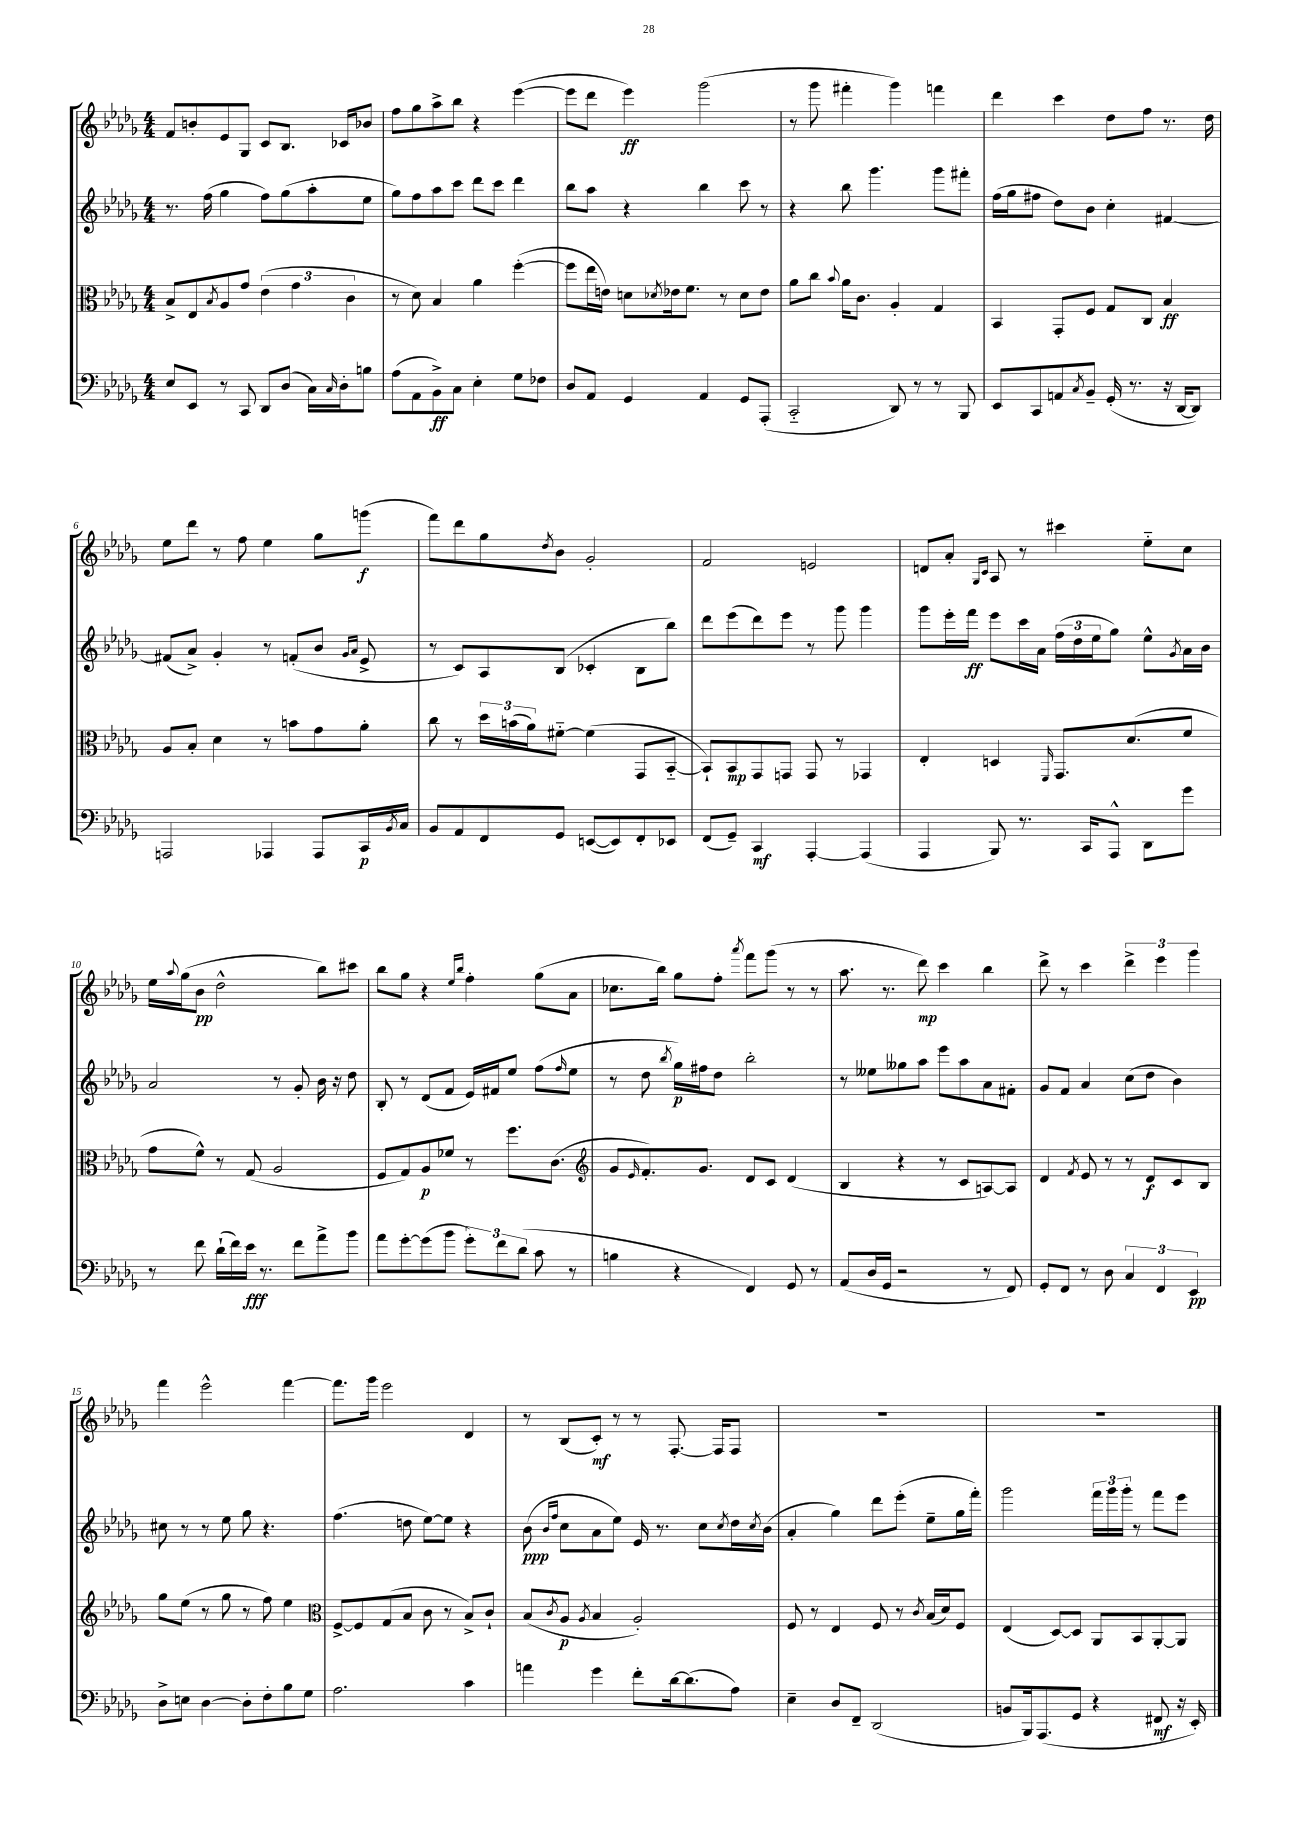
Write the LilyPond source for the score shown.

<<
\new StaffGroup <<
\new Staff = "s0" {
    \clef treble \key des \major \numericTimeSignature \time 4/4
    f'8 b'8-. ees'8 ges8 c'8 bes8. ces'16 bes'8 |
    f''8 ges''8 aes''8-> bes''8 r4 ees'''4~( |
    ees'''8 des'''8 ees'''4\ff) ges'''2( |
    r8 ges'''8 fis'''4-. ges'''4) f'''4 |
    des'''4 c'''4 des''8 f''8 r8. des''16 |
    ees''8 des'''8 r8 f''8 ees''4 ges''8 g'''8\f( |
    f'''8) des'''8 ges''8 \acciaccatura { des''8 } bes'8 ges'2-. |
    f'2 e'2 |
    d'8 aes'8-. \grace { ges16 c'16 } aes8 r8 cis'''4 ees''8-_ c''8 |
    ees''16 \appoggiatura { aes''8 } ges''16( bes'8\pp des''2-^ bes''8) cis'''8 |
    bes''8 ges''8 r4 \grace { ees''16 bes''16 } f''4-. ges''8( aes'8 |
    ces''8. bes''16) ges''8 f''8-. \acciaccatura { aes'''8 } f'''8 ges'''8( r8 r8 |
    aes''8. r8. des'''8\mp) c'''4 bes''4 |
    des'''8-> r8 c'''4 \tuplet 3/2 { des'''4-> ees'''4 ges'''4 } |
    f'''4 ees'''2-^ f'''4~ |
    f'''8. ges'''16 ees'''2 des'4 |
    r8 bes8( c'8-.\mf) r8 r8 f8.~-. f16 f8 |
    R1 |
    R1 \bar "|." |
}
\new Staff = "s1" {
    \clef treble \key des \major \numericTimeSignature \time 4/4
    r8. f''16( ges''4 f''8) ges''8( aes''8-. ees''8 |
    ges''8) f''8 aes''8 c'''8 des'''8 c'''8 des'''4 |
    bes''8 aes''8 r4 bes''4 c'''8 r8 |
    r4 bes''8 ges'''4. ges'''8 fis'''8-. |
    f''16( ges''16 fis''8 des''8) bes'8 c''4-. fis'4~ |
    fis'8( aes'8->) ges'4-. r8 f'8-.( bes'8 \grace { ges'16 aes'16 } ees'8-> |
    r8 c'8) aes8 bes8( ces'4-. bes8 bes''8) |
    des'''8 ees'''8( des'''8) ees'''8 r8 ges'''8 ges'''4 |
    ges'''8 ees'''16-. f'''16\ff ees'''8 c'''16 aes'16 \tuplet 3/2 { f''16( des''16 ees''16 } ges''8) ees''8-^ \acciaccatura { ges'8 } aes'16 bes'16 |
    aes'2 r8 ges'8-. bes'16 r16 des''8 |
    bes8-. r8 des'8( f'8 ees'16) fis'16 ees''8 f''8( \grace { f''16 } ees''8 |
    r8 des''8 \acciaccatura { bes''8 } ges''16\p) fis''16 des''8 bes''2-. |
    r8 eeses''8 geses''8 aes''8 ees'''8 aes''8 aes'8 fis'8-. |
    ges'8 f'8 aes'4 c''8( des''8 bes'4) |
    cis''8 r8 r8 ees''8 ges''8 r4. |
    f''4.( d''8 ees''8~) ees''8 r4 |
    bes'8\ppp( \grace { bes'16 f''16 } c''8 aes'8 ees''8) ees'16 r8. c''8 \acciaccatura { c''8 } des''16 \acciaccatura { c''8 } bes'16( |
    aes'4-. ges''4) des'''8 ees'''8-.( ees''8-- ges''16 f'''16-.) |
    ges'''2 \tuplet 3/2 { f'''16 ges'''16 ges'''16-. } r8 f'''8 ees'''8 \bar "|." |
}
\new Staff = "s2" {
    \clef alto \key des \major \numericTimeSignature \time 4/4
    bes8-> ees8 \acciaccatura { bes8 } aes8 ges'8 \tuplet 3/2 { ees'4( ges'4 c'4 } |
    r8 des'8) bes4 aes'4 f''4~-.( |
    f''8 ees''16 e'16) d'8 \acciaccatura { des'8 } ees'16 f'8. r8 des'8 ees'8 |
    aes'8 c''8 \appoggiatura { bes'8 } aes'16 c'8. aes4-. ges4 |
    bes,4 ges,8-. f8 ges8 c8 bes4\ff |
    aes8 bes8-. des'4 r8 b'8 ges'8 aes'8-. |
    c''8 r8 \tuplet 3/2 { des''16 b'16( aes'16) } fis'8~-_ fis'4( ges,8 bes,8~-_ |
    bes,8-!) bes,8\mp ges,8 g,8 g,8 r8 ges,4 |
    ees4-. d4 \grace { f,16 } ges,8. des'8.( f'8 |
    ges'8 f'8-^) r8 ges8( aes2 |
    f8 ges8) aes8\p fes'8 r8 f''8. c'8.( |
    \clef treble ges'8 \grace { ees'16 } f'8.-.) ges'8. des'8 c'8 des'4( |
    bes4 r4 r8 c'8 a8~) a8 |
    des'4 \acciaccatura { f'8 } ees'8 r8 r8 des'8\f c'8 bes8 |
    ges''8 ees''8( r8 ges''8 r8 f''8) ees''4 |
    \clef alto f8~-> f8 ges8( bes8 c'8 r8 bes8->) c'8-! |
    bes8( \acciaccatura { c'8 } aes8\p \acciaccatura { aes8 } bes4 aes2-.) |
    f8 r8 ees4 f8 r8 \acciaccatura { c'8 } bes16( des'16) f8 |
    ees4( des8~) des8 aes,8 bes,8 aes,8~-. aes,8 \bar "|." |
}
\new Staff = "s3" {
    \clef bass \key des \major \numericTimeSignature \time 4/4
    ees8 ees,8 r8 c,8 des,8 des8( c16) \grace { c16 } des16-. b8 |
    aes8( aes,8 bes,8->\ff) c8 ees4-. ges8 fes8 |
    des8 aes,8 ges,4 aes,4 ges,8 aes,,8-.( |
    c,2-_ des,8) r8 r8 bes,,8 |
    ees,8 c,8 a,8 \acciaccatura { c8 } bes,8-- ges,16-.( r8. r16 des,16~ des,8) |
    a,,2 aes,,4 aes,,8 c,16\p \acciaccatura { bes,8 } c16 |
    bes,8 aes,8 f,8 ges,8 e,8~( e,8) f,8-. ees,8 |
    f,8( ges,8--) c,4\mf aes,,4~-. aes,,4( |
    aes,,4 bes,,8) r8. c,16 aes,,8-^ des,8 ges'8 |
    r8 f'8 des'16-!( f'16) ees'16\fff r8. f'8 aes'8-> bes'8 |
    aes'8 ges'8~-. ges'8( bes'8 \tuplet 3/2 { ges'8-.) f'8 des'8( } c'8 r8 |
    b4 r4 f,4) ges,8 r8 |
    aes,8( des16 ges,16 r2 r8 f,8) |
    ges,8-. f,8 r8 des8 \tuplet 3/2 { c4 f,4 ees,4\pp } |
    des8-> e8 des4~ des8-. f8-. bes8 ges8 |
    aes2. c'4 |
    a'4 ges'4 f'8-. des'16~ des'8.( aes8) |
    ees4-- des8 f,8-- des,2( |
    b,8 bes,,16) aes,,8.( ges,8 r4 fis,8\mf r16 ees,16-.) \bar "|." |
}
>>
>>
